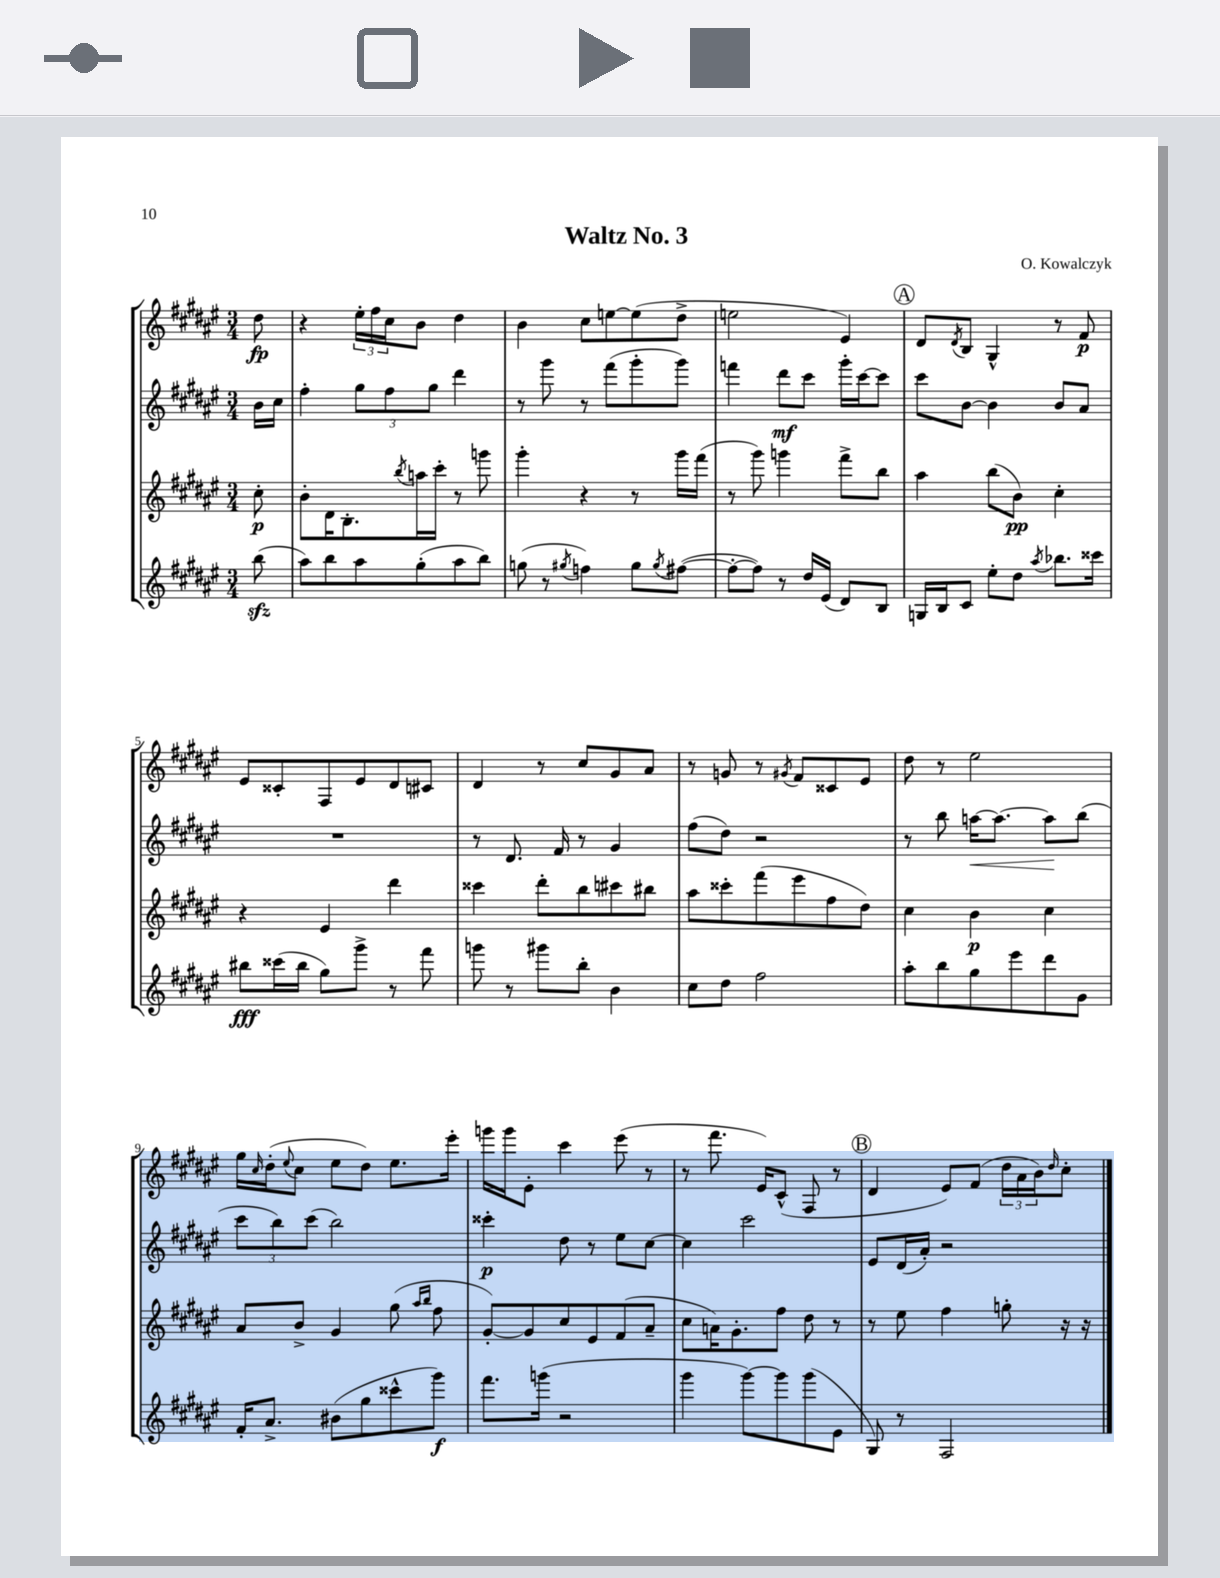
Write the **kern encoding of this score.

**kern	**kern	**kern	**kern
*staff4	*staff3	*staff2	*staff1
*clefG2	*clefG2	*clefG2	*clefG2
*k[f#c#g#d#a#e#]	*k[f#c#g#d#a#e#]	*k[f#c#g#d#a#e#]	*k[f#c#g#d#a#e#]
*M3/4	*M3/4	*M3/4	*M3/4
(8bb	8cc#'	16b	8dd#
.	.	16cc#	.
=	=	=	=
8aa#)	8b'	4ff#'	4r
8bb	16d#	.	.
.	8.B'	.	.
8aa#	.	12gg#	24ee#'
.	.	.	24ff#
.	.	12ff#	24cc#
.	8qbb	.	.
(8gg#'	16aa	.	8b
.	.	12gg#	.
.	16ccc#'	.	.
8aa#	8r	4ddd#	4dd#
8bb)	8ggg	.	.
=	=	=	=
(8gg	4ggg#'	8r	4b
8r	.	8ggg#	.
8qgg#	.	.	.
4ff)	4r	8r	8cc#
.	.	(8fff#	[8ee
8gg#	8r	8ggg#'	(8ee]
8qgg#	.	.	.
([8ff#	16ggg#	8ggg#)	8dd#^
.	(16fff#	.	.
=	=	=	=
8ff#'_	8r	4fff	2ee
8ff#])	8ggg#)	.	.
8r	4ggg	8ddd#	.
16dd#	.	8ccc#	.
(16e#	.	.	.
8d#)	8fff#^	16ggg#'	4e#)
.	.	[16ccc#	.
8B	8bb	8ccc#]	.
=	=	=	=
16G	4aa#	8ccc#	8d#
16B	.	.	.
.	.	.	8qd#
8c#	.	[8b	8B
8ee#'	(8bb	4b]	4G#^^
8dd#	8b)	.	.
8qaa#	.	.	.
8.bb-	4cc#'	8b	8r
.	.	8a#	8f#
16ccc##	.	.	.
=	=	=	=
8bb#	4r	2.r	8e#
(16ccc##	.	.	8c##'
16bb#	.	.	.
8gg#)	4e#	.	8F#
8ggg#^	.	.	8e#
8r	4ddd#	.	8d#
8fff#	.	.	8c#
=	=	=	=
8ggg	4ccc##	8r	4d#
8r	.	8.d#	.
8ggg#	8ddd#'	.	8r
.	.	16f#	.
8bb'	8bb	8r	8cc#
4b	8ccc#	4g#	8g#
.	8bb#	.	8a#
=	=	=	=
8cc#	8aa#	(8ff#	8r
8dd#	8ccc##'	8dd#)	8g
2ff#	(8fff#	2r	8r
.	.	.	8qg#
.	8eee#	.	8f#
.	8ff#	.	8c##
.	8dd#)	.	8e#
=	=	=	=
8aa#'	4cc#	8r	8dd#
8bb	.	8bb	8r
8gg#	4b	[16aa	2ee#
.	.	8.aa_	.
8eee#	.	.	.
8ddd#	4cc#	8aa]	.
8g#	.	(8bb	.
=	=	=	=
16f#'	8a#	12ccc#	16gg#
.	.	.	16qqcc#
8.a#^	.	.	(16dd#'
.	.	12bb)	.
.	.	.	8qqee#
.	8b^	.	8cc#
.	.	(12ccc#	.
(8b#	4g#	2bb)	8ee#
8gg#	.	.	8dd#)
8ccc##^^	(8gg#	.	8.ee#
.	16qqaa#	.	.
.	16qqbb	.	.
8ggg#)	8ff#	.	.
.	.	.	16eee#'
=	=	=	=
8.fff#	[8g#')	4ccc##'	16ggg
.	.	.	16ggg
.	8g#]	.	8e#'
(16ggg	.	.	.
2r	8cc#	8dd#	4ccc#
.	8e#	8r	.
.	(8f#	8ee#	(8eee#
.	8a#~	[8cc#	8r
=	=	=	=
4ggg#	8cc#	4cc#]	8r
.	16a)	.	8.fff#
.	8.g#'	.	.
[8ggg#)	.	2ccc#	.
.	.	.	16e#)
8ggg#]	8ff#	.	(8c#^^
(8ggg#	8dd#	.	8F#
8e#	8r	.	8r
=	=	=	=
8G#)	8r	8e#	4d#
8r	8ee#	(16d#	.
.	.	16a#')	.
2F#	4ff#	2r	8e#)
.	.	.	(8f#
.	8gg'	.	24dd#
.	.	.	24a#
.	.	.	24b)
.	.	.	16qqdd#
.	16r	.	8cc#'
.	16r	.	.
==	==	==	==
*-	*-	*-	*-
